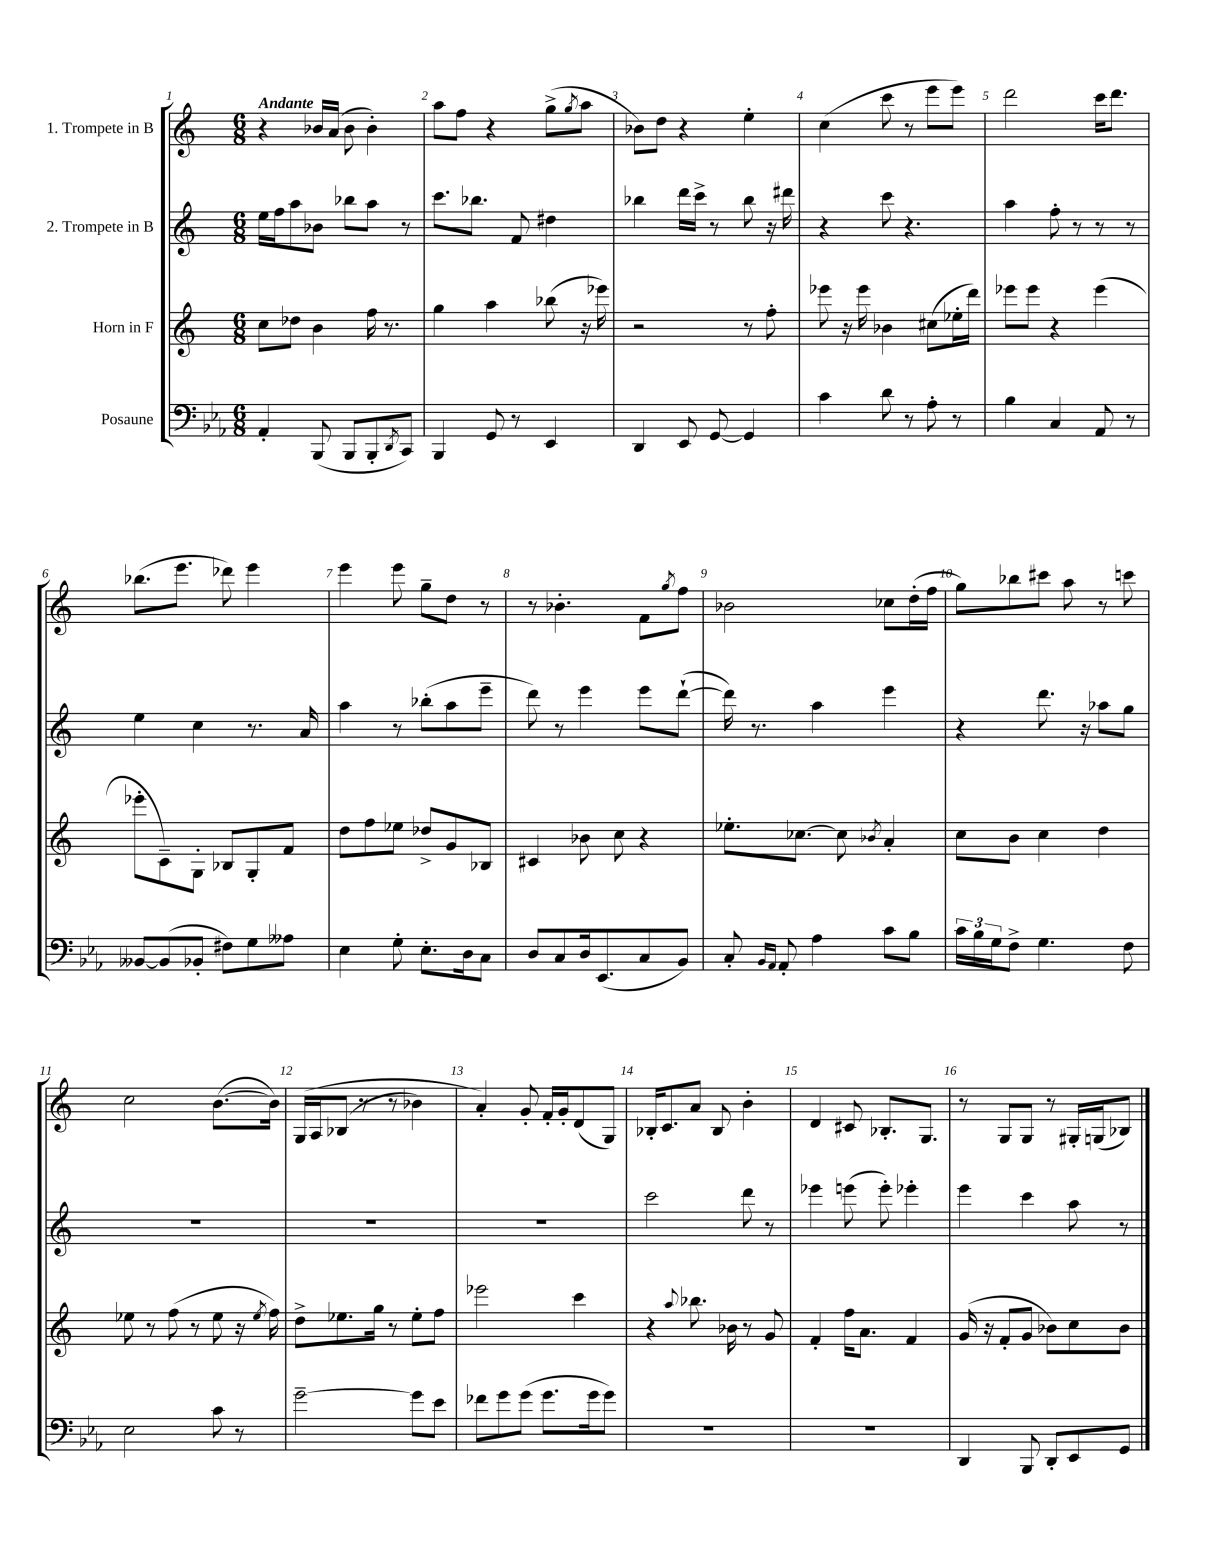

**kern	**kern	**kern	**kern
*staff4	*staff3	*staff2	*staff1
*clefF4	*clefG2	*clefG2	*clefG2
*k[b-e-a-]	*k[]	*k[]	*k[]
*M6/8	*M6/8	*M6/8	*M6/8
4AA-'	8cc	16ee	4r
.	.	16ff	.
.	8dd-	8aa	.
(8BBB-	4b	8b-	16b-
.	.	.	(16a
8BBB-	.	8bb-	8b-
8BBB-'	16ff	8aa	4b-')
.	8.r	.	.
8qDD	.	.	.
8CC)	.	8r	.
=	=	=	=
4BBB-	4gg	8.ccc	8aa
.	.	.	8ff
.	.	8.bb-	.
8GG	4aa	.	4r
8r	.	8f	.
4EE-	(8bb-	4dd#	(8gg^
.	.	.	8qgg
.	16r	.	8aa
.	16eee-)	.	.
=	=	=	=
4DD	2r	4bb-	8b-)
.	.	.	8dd
8EE-	.	16ddd	4r
.	.	16ccc^	.
[8GG	.	8r	.
4GG]	8r	8bb-	4ee'
.	8ff'	16r	.
.	.	16ddd#	.
=	=	=	=
4c	8eee-	4r	(4cc
.	16r	.	.
.	16eee-	.	.
8d	4b-	8ccc	8ccc
8r	.	4.r	8r
8A-'	(8cc#	.	8eee
8r	16ee-'	.	8eee)
.	16ddd)	.	.
=	=	=	=
4B-	8eee-	4aa	2ddd
.	8eee-	.	.
4C	4r	8ff'	.
.	.	8r	.
8AA-	(4eee-	8r	16ccc
.	.	.	8.ddd
8r	.	8r	.
=	=	=	=
[8BB--	8eee-'	4ee	(8.bb-
(8BB--]	8c~)	.	.
.	.	.	8.eee
8BB-'	8G'	4cc	.
8F#)	8B-	.	8ddd-)
8G	8G'	8.r	4eee
8A--	8f	.	.
.	.	16a	.
=	=	=	=
4E-	8dd	4aa	4eee
.	8ff	.	.
8G'	8ee-	8r	8eee
8.E-'	8dd-^	(8bb-'	8gg~
.	8g	8aa	8dd
16D	.	.	.
8C	8B-	8eee~	8r
=	=	=	=
8D	4c#	8ddd)	8r
8C	.	8r	4.b-'
16D	8b-	4eee	.
(8.EE-	.	.	.
.	8cc	.	.
8C	4r	8eee	8f
.	.	.	8qgg
8BB-)	.	([8ddd`	8ff
=	=	=	=
8C'	8.ee-'	16ddd])	2b-
.	.	8.r	.
16qqBB-	.	.	.
16qqAA-	.	.	.
8AA-'	.	.	.
.	[8.cc-	.	.
4A-	.	4aa	.
.	8cc-]	.	.
.	8qb-	.	.
8c	4a'	4eee	8cc-
8B-	.	.	(16dd'
.	.	.	16ff
=	=	=	=
24c	8cc	4r	8gg)
24B-	.	.	.
24G	.	.	.
8F^	8b	.	8bb-
4.G	4cc	8.ddd	8ccc#
.	.	.	8aa
.	.	16r	.
.	4dd	8aa-	8r
8F	.	8gg	8ccc
=	=	=	=
2E-	8ee-	2.r	2cc
.	8r	.	.
.	(8ff	.	.
.	8r	.	.
8c	8ee-	.	([8.b
8r	16r	.	.
.	8qee-	.	.
.	16ff)	.	16b])
=	=	=	=
[2g~	8dd^	2.r	&(16G
.	.	.	16A
.	8.ee-	.	(8B-
.	.	.	8r
.	16gg	.	.
.	8r	.	8r
8g]	8ee-'	.	4b-)
8e-	8ff	.	.
=	=	=	=
8f-	2eee-	2.r	4a'&)
8g	.	.	.
(8g	.	.	8g'
8.g	.	.	16f'
.	.	.	16g'
.	4ccc	.	(8d
16g	.	.	.
8g)	.	.	8G)
=	=	=	=
2.r	4r	2ccc	16B-'
.	.	.	8.c
.	8qqaa	.	.
.	8.bb-	.	8a
.	.	.	8B-
.	16b-	.	.
.	8r	8ddd	4b'
.	8g	8r	.
=	=	=	=
2.r	4f'	4eee-	4d
.	16ff	(8eee	8c#
.	8.a	.	.
.	.	8eee')	8.B-'
.	4f	4eee-'	.
.	.	.	8.G
=	=	=	=
4DD	(16g	4eee	8r
.	16r	.	.
.	8f'	.	8G
8BBB-	8g	4ccc	8G
8DD'	8b-)	.	8r
8EE-	8cc	8aa	16G#'
.	.	.	(16G
8GG	8b-	8r	8B-)
==	==	==	==
*-	*-	*-	*-
